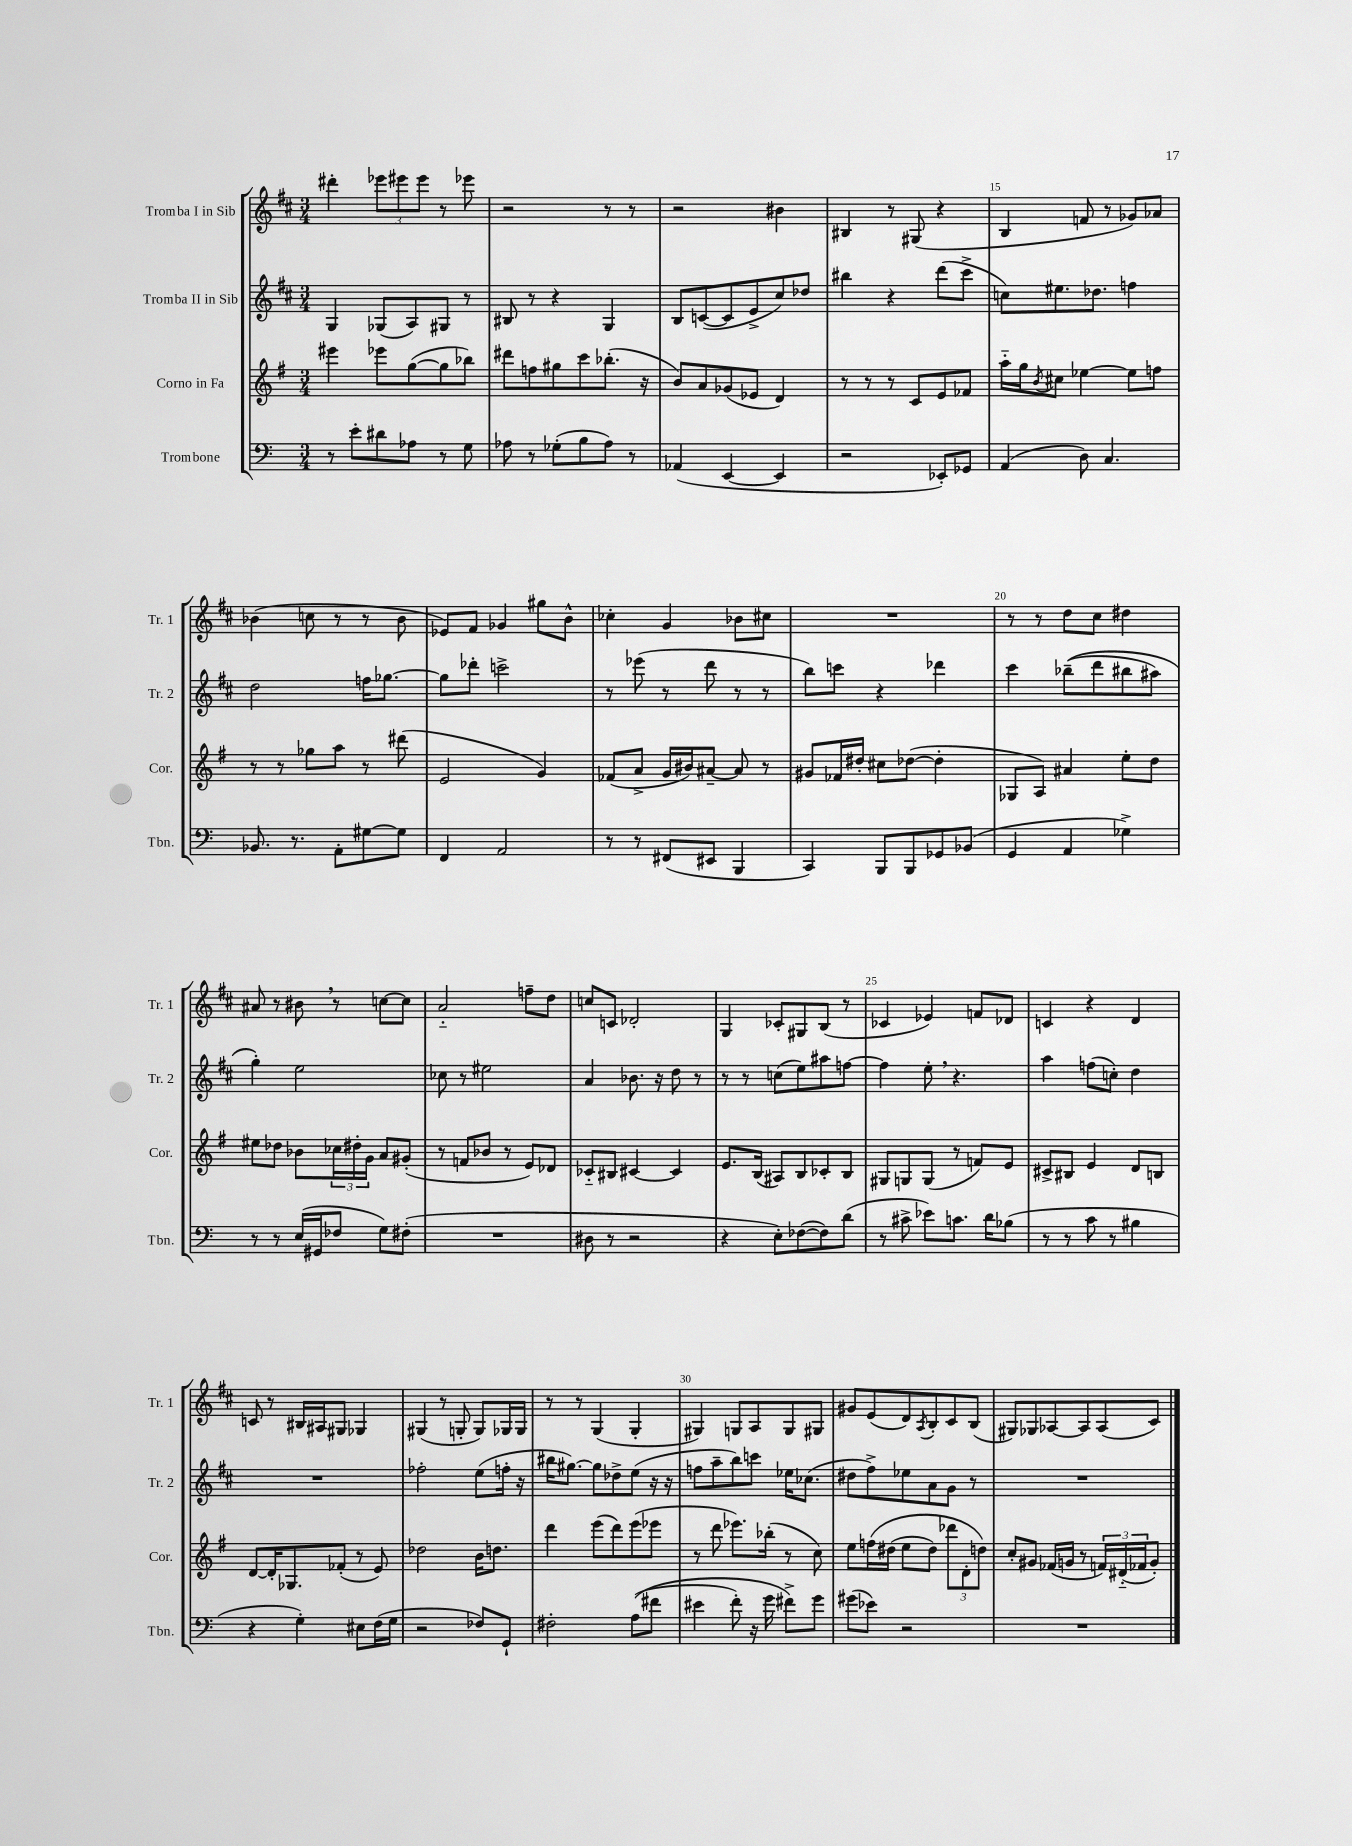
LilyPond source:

<<
\new StaffGroup <<
\new Staff = "s0" \with { instrumentName = "Tromba I in Sib" shortInstrumentName = "Tr. 1" } {
    \clef treble \key d \major \numericTimeSignature \time 3/4
    dis'''4-. \tuplet 3/2 { ees'''8 eis'''8 eis'''8 } r8 ees'''8 |
    r2 r8 r8 |
    r2 bis'4 |
    bis4 r8 gis8( r4 |
    b4 f'8 r8 ges'8) aes'8 |
    bes'4( c''8 r8 r8 bes'8 |
    ees'8) fis'8 ges'4 gis''8 b'8-^ |
    ces''4-. g'4 bes'8 cis''8 |
    R2. |
    r8 r8 d''8 cis''8 dis''4 |
    ais'8 r8 bis'8 \breathe r8 c''8~ c''8 |
    a'2-_ f''8-- d''8 |
    c''8 c'8 des'2-. |
    g4 ces'8-. gis8 b8( r8 |
    ces'4 ees'4) f'8 des'8 |
    c'4 r4 d'4 |
    c'8 r8 bis16 ais16 gis8 ges4 |
    gis4( r8 g8-. g8) ges16 ges16 |
    r8 r8 g4( g4-. |
    gis4) g8 a8 g8 gis8 |
    gis'8 e'8( d'8) \acciaccatura { a8 } b8-. cis'8 b8( |
    gis8) ges8 aes8~ aes8 aes8( cis'8) \bar "|." |
}
\new Staff = "s1" \with { instrumentName = "Tromba II in Sib" shortInstrumentName = "Tr. 2" } {
    \clef treble \key d \major \numericTimeSignature \time 3/4
    g4 ges8( a8) gis8 r8 |
    bis8 r8 r4 g4 |
    b8 c'8~( c'8 e'8-> cis''8) des''8 |
    bis''4 r4 d'''8( cis'''8-> |
    c''8) eis''8. des''8. f''4 |
    d''2 f''16 ges''8.~ |
    ges''8 des'''8-. c'''2-> |
    r8 ees'''8( r8 d'''8 r8 r8 |
    b''8) c'''8 r4 des'''4 |
    cis'''4 bes''8--(\( d'''8 bis''8 ais''8) |
    g''4-.\) e''2 |
    ces''8 r8 eis''2 |
    a'4 bes'8. r16 d''8 r8 |
    r8 r8 c''8( e''8) ais''8 f''8~ |
    f''4 e''8-. \breathe r4. |
    a''4 f''8( c''8-.) d''4 |
    R2. |
    fes''2-. e''8( f''16-. r16 |
    bis''16 gis''8.~) gis''8 des''8-> e''8( r16 r16 |
    f''8 a''8-- b''8) c'''8 ees''16 ces''8.( |
    dis''8 fis''8->) ees''8 a'8 g'8 r8 |
    R2. \bar "|." |
}
\new Staff = "s2" \with { instrumentName = "Corno in Fa" shortInstrumentName = "Cor." } {
    \clef treble \key g \major \numericTimeSignature \time 3/4
    eis'''4 ees'''8 g''8~( g''8 bes''8) |
    dis'''8 f''8 gis''8 c'''8 bes''8.-.( r16 |
    b'8) a'8 ges'8( ees'8 d'4) |
    r8 r8 r8 c'8 e'8 fes'8 |
    a''16-_ g''16 \acciaccatura { b'8 } cis''8 ees''4~ ees''8 f''8 |
    r8 r8 ges''8 a''8 r8 dis'''8( |
    e'2 g'4) |
    fes'8( a'8-> g'16 bis'16) ais'8~-- ais'8 r8 |
    gis'8 fes'16 dis''16-. cis''8 des''8~( des''4-. |
    ges8 a8) ais'4 e''8-. d''8 |
    eis''8 des''8 bes'8 \tuplet 3/2 { ces''16 dis''16-. g'16 } a'8 gis'8-.( |
    r8 f'8 bes'8 r8 e'8) des'8 |
    ces'8-_ bis8 cis'4~ cis'4 |
    e'8. b16( ais8) b8 ces'8-. b8 |
    gis8 g8 g8( r8 f'8) e'8 |
    cis'8-> bis8 e'4 d'8 b8 |
    d'8~ d'16-. ges8. fes'8-.( r8 e'8) |
    des''2 b'16 d''8. |
    d'''4 e'''8( d'''8) e'''8( ees'''8 |
    r8 d'''8 ees'''8.) bes''16-.( r8 c''8) |
    e''8 f''16\( dis''16( e''8 dis''8) \tuplet 3/2 { des'''8 d'8-. d''8\) } |
    c''8-. gis'8 fes'16( g'16 r8 \tuplet 3/2 { f'16) dis'16-_( fes'16 } g'8-.) \bar "|." |
}
\new Staff = "s3" \with { instrumentName = "Trombone" shortInstrumentName = "Tbn." } {
    \clef bass \key c \major \numericTimeSignature \time 3/4
    r8 e'8-. dis'8 aes8 r8 g8 |
    aes8 r8 ges8-.( b8 aes8) r8 |
    aes,4( e,4~ e,4 |
    r2 ees,8-.) ges,8 |
    a,4( d8) c4. |
    bes,8. r8. a,8-. gis8~ gis8 |
    f,4 a,2 |
    r8 r8 fis,8( eis,8 b,,4 |
    c,4) b,,8 b,,8 ges,8 bes,8( |
    g,4 a,4 ges4->) |
    r8 r8 e16( gis,16 fes8 g8) fis8-.( |
    R2. |
    dis8 r8 r2 |
    r4 e8-.) fes8~( fes8) d'8( |
    r8 cis'8-> ees'8) c'8. d'16 bes8( |
    r8 r8 c'8 r8 bis4 |
    r4 g4-.) eis8 f16( g16 |
    r2 fes8) g,8-! |
    fis2-. a8(\( fis'8 |
    eis'4 f'8-.) r16 g'16 fis'8->\) g'8 |
    gis'8( ees'8) r2 |
    R2. \bar "|." |
}
>>
>>
\layout { \context { \Score currentBarNumber = #11 \override BarNumber.break-visibility = ##(#f #t #t) barNumberVisibility = #(every-nth-bar-number-visible 5) } }
